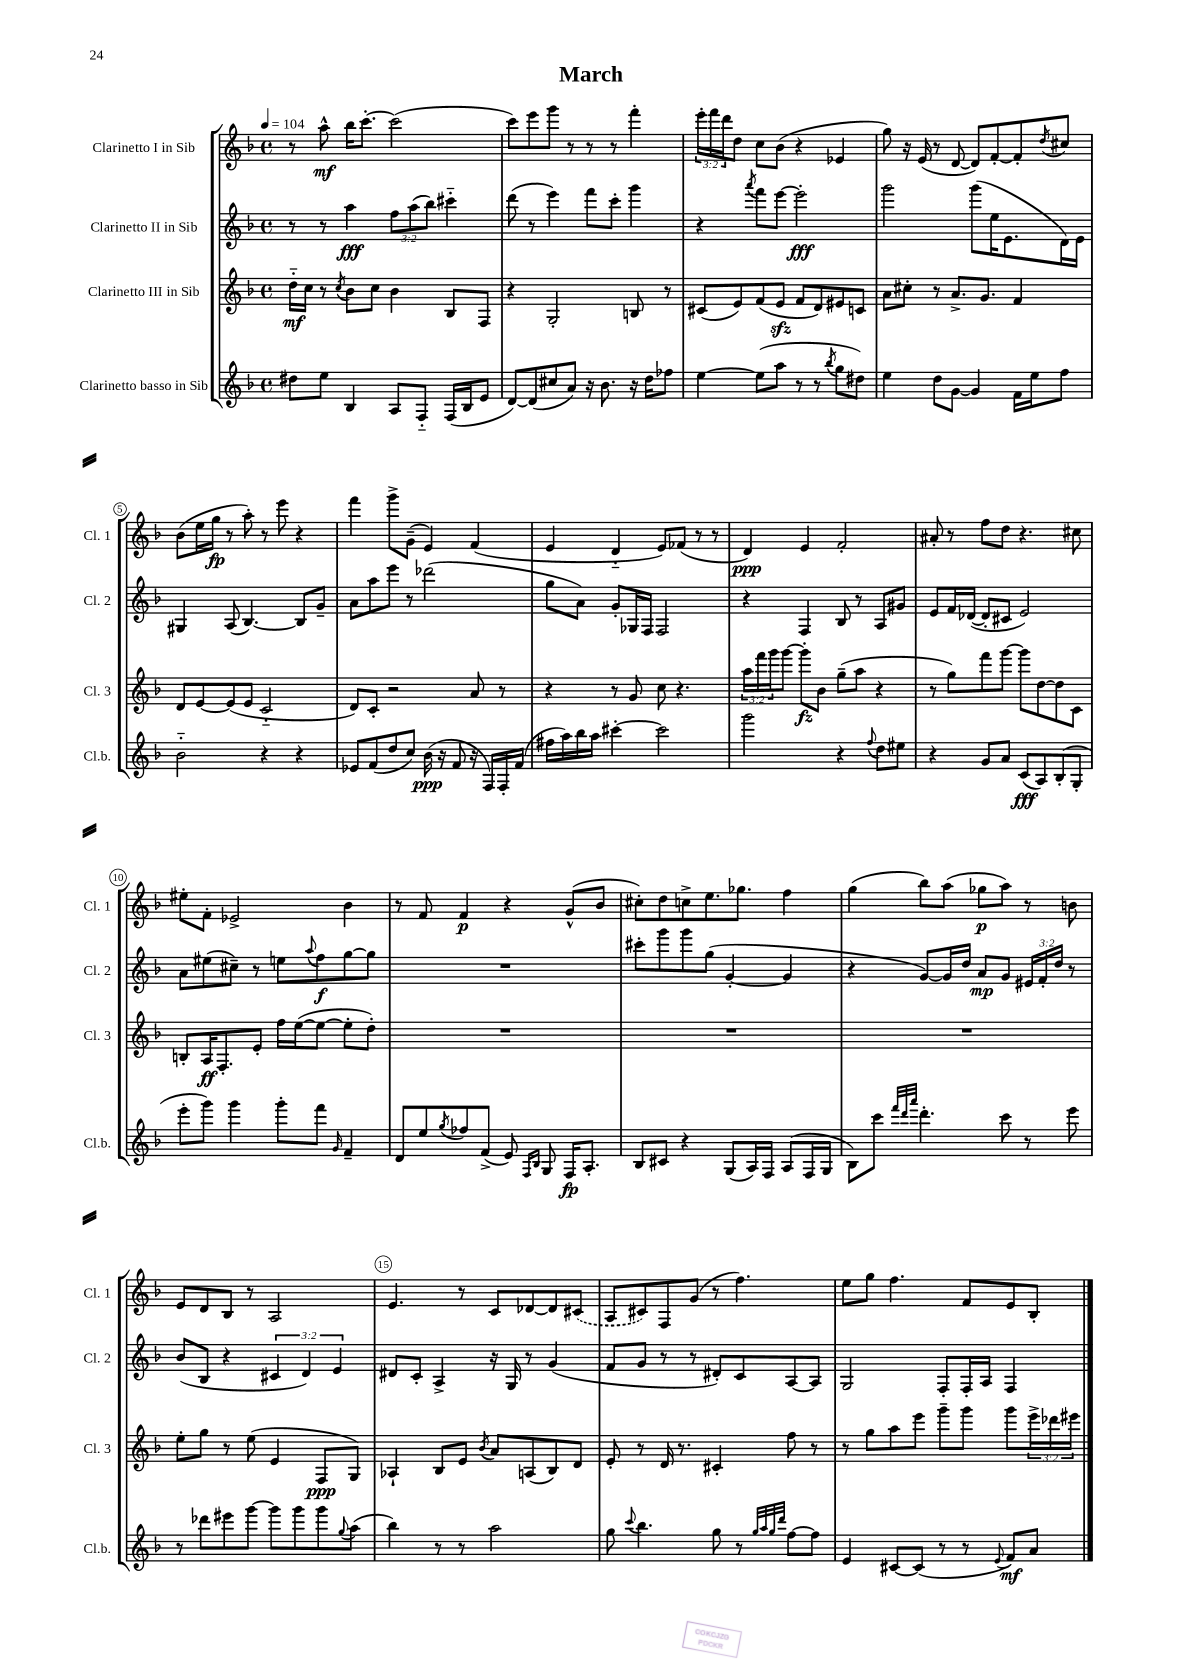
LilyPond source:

\header { title = "March" }
<<
\new StaffGroup <<
\new Staff = "s0" \with { instrumentName = "Clarinetto I in Sib" shortInstrumentName = "Cl. 1" } {
    \clef treble \key f \major \defaultTimeSignature \time 4/4 \override Staff.TupletNumber.text = #tuplet-number::calc-fraction-text \tempo 4 = 104
    r8 a''8-^\mf bes''16 c'''8.~-. c'''2( |
    c'''8) e'''8 g'''8 r8 r8 r8 f'''4-. |
    \tuplet 3/2 { e'''16-. f'''16 d'''16 } d''8 c''8 bes'8( r4 ees'4 |
    g''8) r16 e'16( r8 d'8~ d'8) f'8~-. f'8-. \acciaccatura { d''8 } cis''8 |
    bes'8( e''16 g''16\fp r8 a''8-.) r8 e'''8 r4 |
    f'''4 g'''8-> g'8--( e'4) f'4( |
    e'4 d'4-_ e'8) fes'8( r8 r8 |
    d'4\ppp) e'4 f'2-. |
    ais'8-. r8 f''8 d''8 r4. cis''8 |
    eis''8-. f'8-. ees'2-> bes'4 |
    r8 f'8 f'4\p r4 g'8-^( bes'8 |
    cis''8-.) d''8 c''8-> e''8. ges''8. f''4 |
    g''4( bes''8) a''8( ges''8\p a''8) r8 b'8 |
    e'8 d'8 bes8 r8 a2 |
    e'4. r8 c'8 des'8~ des'8 \once \slurDashed cis'8( |
    a8 cis'8) f8 g'8( r8 f''4.) |
    e''8 g''8 f''4. f'8 e'8 bes8-. \bar "|." |
}
\new Staff = "s1" \with { instrumentName = "Clarinetto II in Sib" shortInstrumentName = "Cl. 2" } {
    \clef treble \key f \major \defaultTimeSignature \time 4/4 \override Staff.TupletNumber.text = #tuplet-number::calc-fraction-text
    r8 r8 a''4\fff \tuplet 3/2 { f''8 a''8( bes''8) } cis'''4-_ |
    d'''8( r8 e'''4) f'''8 c'''8-. g'''4 |
    r4 \acciaccatura { a'''8 } f'''8 e'''8~ e'''2-.\fff |
    g'''2 g'''8( e''16 e'8. d'16) e'16 |
    gis4 a8( bes4.~) bes8 g'8-- |
    a'8 a''8 e'''8 r8 des'''2( |
    g''8 a'8) g'8-. ges16 f16 f2 |
    r4 f4 bes8 r8 a8 gis'8 |
    e'8 f'16 des'16~( des'8-. cis'8 e'2) |
    a'8 eis''8( cis''8--) r8 e''8 \appoggiatura { a''8 } f''8\f g''8~ g''8 |
    R1 |
    cis'''8-. g'''8 g'''8 g''8( g'4~-. g'4 |
    r4 g'8~) g'16 d''16 a'8\mp g'8 \tuplet 3/2 { eis'16 f'16-. d''16 } r8 |
    bes'8( bes8 r4 \tuplet 3/2 { cis'4 d'4) e'4 } |
    dis'8 c'8-. a4-> r16 g16 r8 g'4( |
    f'8 g'8 r8 r8 dis'8-.) c'8 a8~ a8 |
    g2 f8-. f16-. a16 f4 \bar "|." |
}
\new Staff = "s2" \with { instrumentName = "Clarinetto III in Sib" shortInstrumentName = "Cl. 3" } {
    \clef treble \key f \major \defaultTimeSignature \time 4/4 \override Staff.TupletNumber.text = #tuplet-number::calc-fraction-text
    d''16-_\mf c''16 r8 \acciaccatura { c''8 } bes'8 c''8 bes'4 bes8 f8 |
    r4 g2-. b8 r8 |
    cis'8( e'8) f'8( e'8\sfz f'8 d'8) eis'8 c'8 |
    a'8 cis''8-. r8 a'8.-> g'8. f'4 |
    d'8 e'8~ e'8( e'8 c'2-_ |
    d'8) c'8-. r2 a'8 r8 |
    r4 r8 g'8 c''8 r4. |
    \tuplet 3/2 { a''16 f'''16 g'''16 } g'''8~ g'''8-.\fz bes'8 g''8--( a''8 r4 |
    r8 g''8) f'''8 g'''8~ g'''8 d''8~ d''8 c'8 |
    b8-. a16\ff f8.-. e'8-. f''16 e''16~( e''8~ e''8-. d''8-.) |
    R1 |
    R1 |
    R1 |
    e''8-. g''8 r8 e''8( e'4 f8\ppp g8) |
    aes4-! bes8 e'8 \acciaccatura { bes'8 } a'8 a8( bes8) d'8 |
    e'8-. r8 d'16 r8. cis'4-. f''8 r8 |
    r8 g''8 a''8 e'''8 g'''8-- g'''8 g'''8 \tuplet 3/2 { e'''16-> des'''16 eis'''16 } \bar "|." |
}
\new Staff = "s3" \with { instrumentName = "Clarinetto basso in Sib" shortInstrumentName = "Cl.b." } {
    \clef treble \key f \major \defaultTimeSignature \time 4/4
    dis''8 e''8 bes4 a8 f8-_ f16( bes16 e'8 |
    d'8~) d'8( cis''8 a'8) r16 bes'8. r16 d''16 fes''8 |
    e''4~ e''8( a''8 r8 r8 \acciaccatura { bes''8 } g''8 dis''8) |
    e''4 d''8 g'8~ g'4 f'16 e''16 f''8 |
    bes'2-_ r4 r4 |
    ees'8 f'8( d''8 c''8) bes'16\ppp( r16 f'8 r16 f16) f16-. f'16( |
    fis''16 a''16) bes''16 a''16 cis'''4~-. cis'''2 |
    g'''2 r4 \appoggiatura { f''8 } d''8 eis''8 |
    r4 g'8 a'8 c'8\fff( a8) bes8-.( g8-. |
    e'''8-. g'''8) g'''4 g'''8-. f'''8 \grace { g'16 } f'4-- |
    d'8 e''8 \acciaccatura { g''8 } fes''8 f'8->( e'8) \grace { f16 bes16 } g8 f16\fp a8.-. |
    bes8 cis'8 r4 g8( a16) f16 a8( f16 g16 |
    bes8) c'''8 \grace { f'''32 d'''32 a'''32 } d'''4.-. c'''8 r8 e'''8 |
    r8 des'''8 eis'''8 g'''8~ g'''8 g'''8 g'''8 \appoggiatura { g''8 } a''8( |
    bes''4) r8 r8 a''2 |
    g''8 \appoggiatura { c'''8 } bes''4. g''8 r8 \grace { g''32 a''32 g''32 d'''32 } f''8~ f''8 |
    e'4 cis'8~ cis'8( r8 r8 \appoggiatura { e'8 } f'8\mf) a'8 \bar "|." |
}
>>
>>
\layout { \context { \Score \override BarNumber.break-visibility = ##(#f #t #t) barNumberVisibility = #(every-nth-bar-number-visible 5) \override BarNumber.stencil = #(make-stencil-circler 0.1 0.3 ly:text-interface::print) } }
